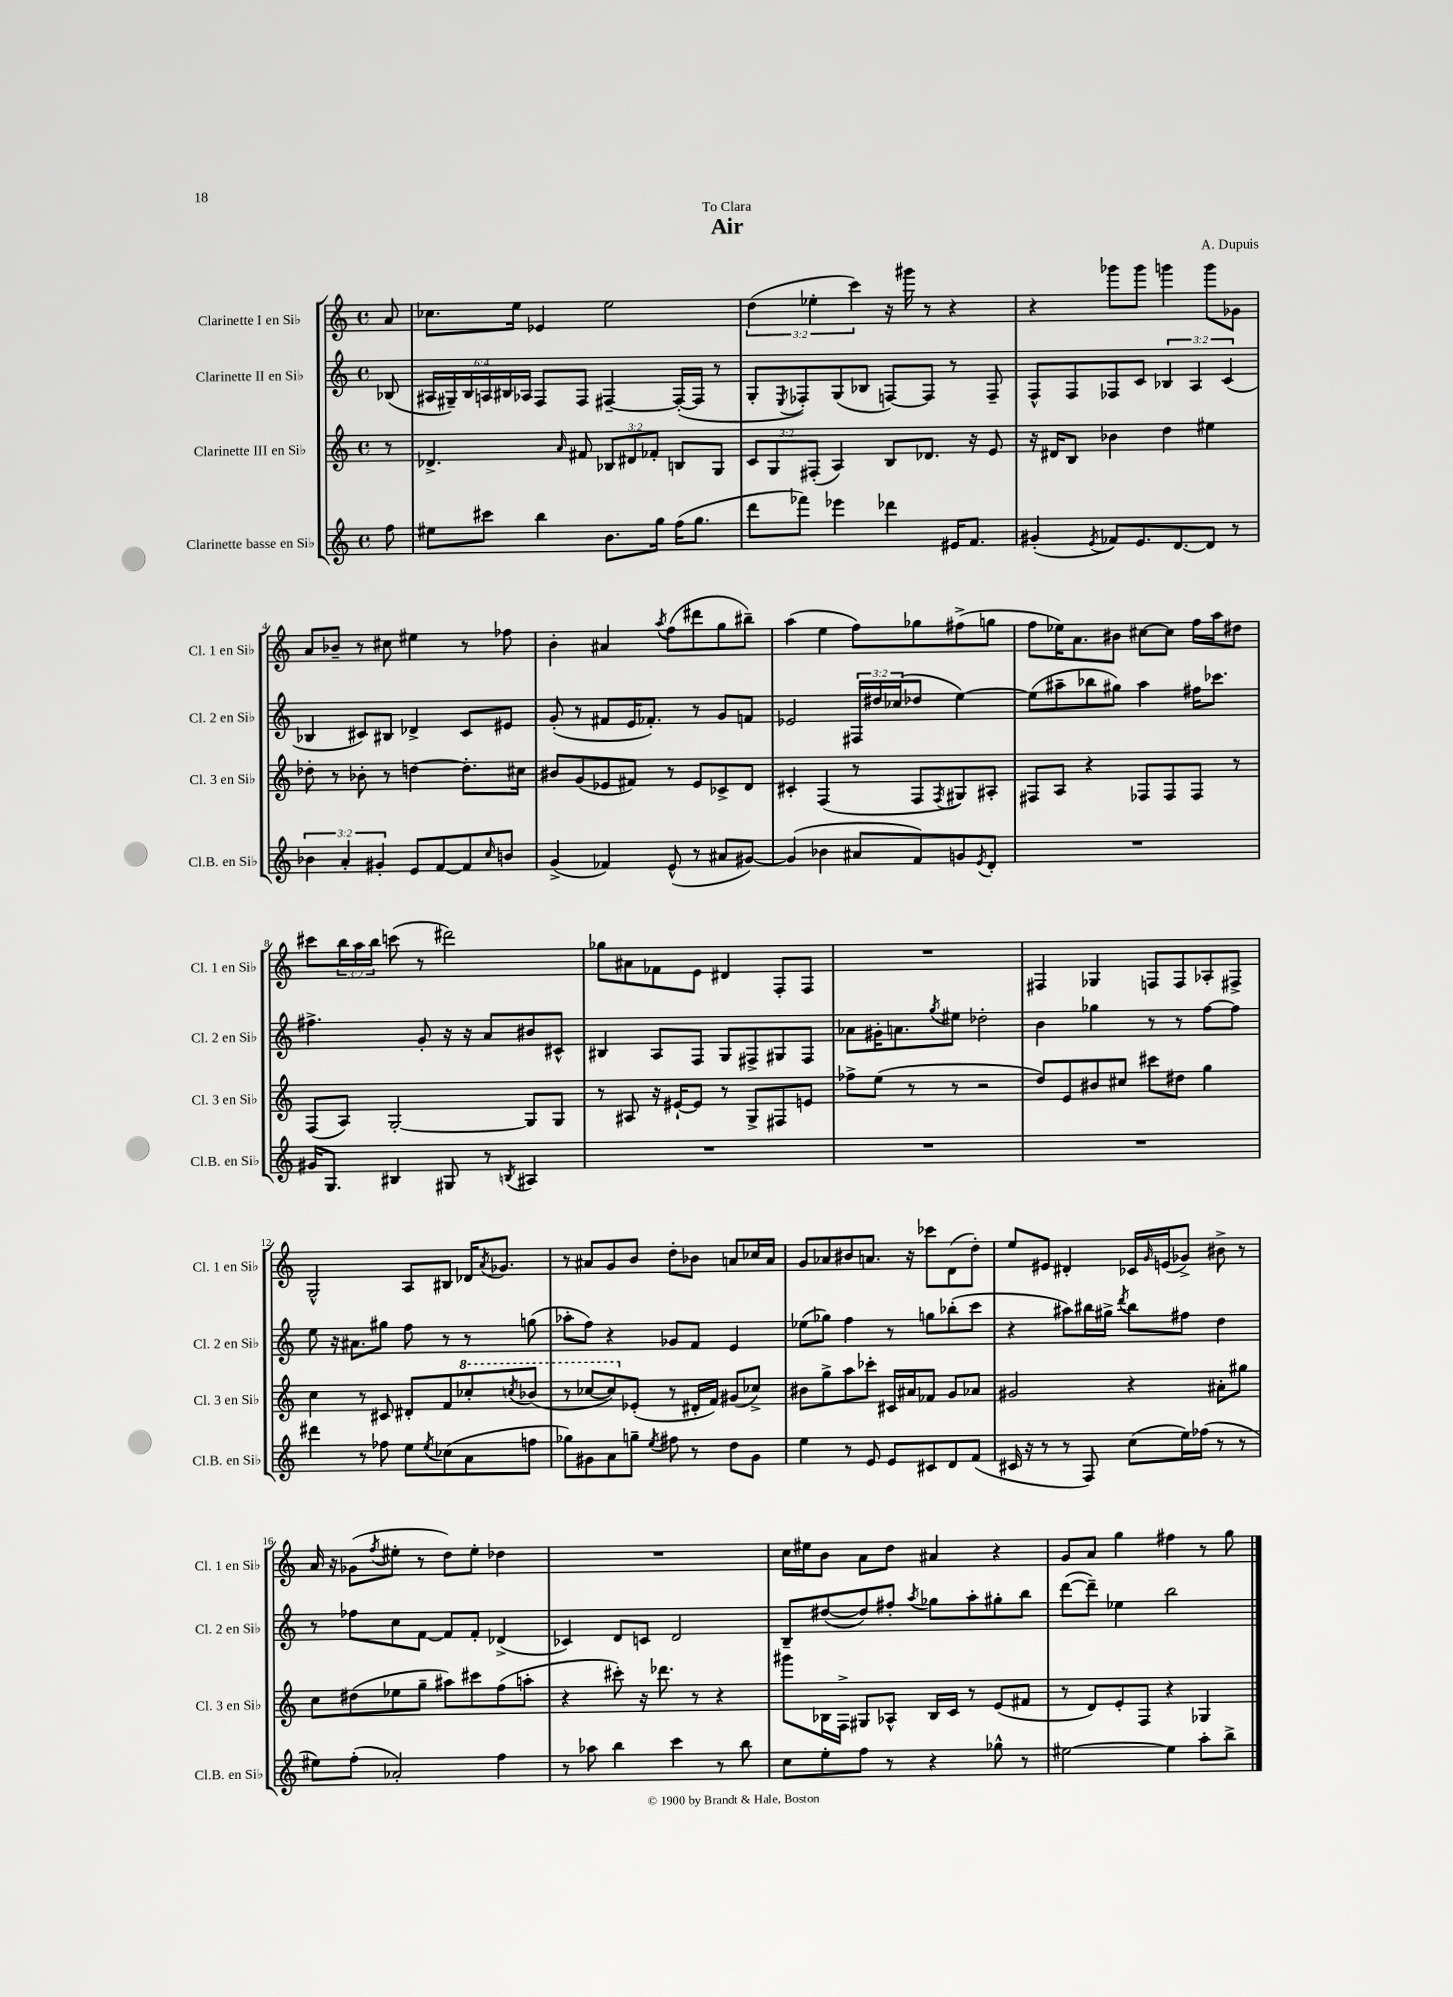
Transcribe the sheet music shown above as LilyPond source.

\header { title = "Air" composer = "A. Dupuis" dedication = "To Clara" }
<<
\new StaffGroup <<
\new Staff = "s0" \with { instrumentName = "Clarinette I en Sib" shortInstrumentName = "Cl. 1 en Sib" } {
    \clef treble \key c \major \defaultTimeSignature \time 4/4 \override Staff.TupletNumber.text = #tuplet-number::calc-fraction-text \partial 8
    a'8 |
    ces''8. e''16 ees'4 e''2 |
    \tuplet 3/2 { d''4( ees''4-. c'''4) } r16 gis'''16 r8 r4 |
    r4 ges'''8 ges'''8 g'''4 g'''8 ges'8 |
    a'8 bes'8-- r8 cis''8 eis''4 r8 fes''8 |
    b'4-. ais'4 \acciaccatura { a''8 } f''8( dis'''8 g''8 bis''8--) |
    a''4( e''4 f''8) ges''8 fis''8->( g''8 |
    f''8 ees''16) a'8. bis'8 cis''8~ cis''8 f''16 a''16 dis''8 |
    cis'''8 \tuplet 3/2 { b''16 a''16 b''16 } c'''8( r8 dis'''2) |
    ges''8 ais'8 fes'8 e'8 dis'4 f8-. f8 |
    R1 |
    fis4 ges4 f8 f8 aes8-. fis8-> |
    g2-^ a8 bis8 des'16 \acciaccatura { a'8 } ges'8. |
    r8 ais'8 g'8 b'8 d''8-. bes'8 a'8 ces''16 a'16 |
    g'8 aes'8 bis'8 a'8. r16 ces'''8 d'8( d''8-.) |
    e''8 eis'8 dis'4-. ces'16 \grace { g'16 } e'16( ges'8->) bis'8-> r8 |
    a'16 r16 ges'8( \acciaccatura { f''8 } eis''8-. r8 d''8) eis''8-. des''4 |
    R1 |
    c''16 eis''16 b'8 a'8 d''8 ais'4 r4 |
    g'8 a'8 g''4 fis''4 r8 g''8 \bar "|." |
}
\new Staff = "s1" \with { instrumentName = "Clarinette II en Sib" shortInstrumentName = "Cl. 2 en Sib" } {
    \clef treble \key c \major \defaultTimeSignature \time 4/4 \override Staff.TupletNumber.text = #tuplet-number::calc-fraction-text \partial 8
    bes8( |
    \tuplet 6/4 { ais16 gis16--) b16 a16 bis16 aes16 } f8 f8 fis4~-- fis16~-.( fis16 r8 |
    g8-. \acciaccatura { e8 } fes8-.) g8( bes8 f8~) f8 r8 f8-- |
    f8-^ f8 fes8 c'8 \tuplet 3/2 { bes4 a4 c'4( } |
    bes4 cis'8) bis8 des'4-> cis'8 eis'8 |
    g'8-.( r8 fis'8 e'16 fes'8.-.) r8 g'8 f'8 |
    ees'2 \tuplet 3/2 { fis16 dis''16 ces''16( } des''8 e''4~) |
    e''8( ais''8-- bes''8 gis''8) ais''4 fis''16 ces'''8. |
    fis''4.-> g'8-. r16 r16 a'8 bis'8 cis'8-^ |
    bis4 a8 f8 g8 fis8-> gis8 fis8 |
    aes'8 gis'16-. a'8. \acciaccatura { g''8 } eis''8 des''2-. |
    b'4 ges''4 r8 r8 f''8~ f''8 |
    e''8 r16 ais'8. gis''8 f''8 r8 r8 g''8( |
    aes''8-. f''8) r4 ges'8 f'8 e'4 |
    ees''8( ges''8) f''4 r8 g''8 bes''8-.( c'''8 |
    r4 ais''8) bis''16 gis''16-> \acciaccatura { d'''8 } bis''8 fis''8 d''4 |
    r8 fes''8 c''8 f'8~ f'8 f'8-. des'4->( |
    ces'4) d'8 c'8 d'2 |
    b8-- dis''8~( dis''8) fis''8-. \acciaccatura { a''8 } ges''8 a''8-. gis''8-. b''8 |
    d'''8~( d'''8--) ees''4 b''2 \bar "|." |
}
\new Staff = "s2" \with { instrumentName = "Clarinette III en Sib" shortInstrumentName = "Cl. 3 en Sib" } {
    \clef treble \key c \major \defaultTimeSignature \time 4/4 \override Staff.TupletNumber.text = #tuplet-number::calc-fraction-text \partial 8
    r8 |
    des'4.-> \grace { a'16 } fis'8 \tuplet 3/2 { bes8 dis'8 fes'8-. } b8 g8 |
    \tuplet 3/2 { c'8 g8 fis8-.( } a4) b8 des'8. r16 e'8 |
    r16 dis'16 b8 bes'4 d''4 eis''4 |
    des''8-. r8 bes'8-. r8 d''4~ d''8.-. cis''16 |
    bis'8 g'8( ees'8 fis'8) r8 ees'8 ces'8-> d'8 |
    cis'4-. f4( r8 f8 \acciaccatura { f8 } gis8) ais8-. |
    fis8 a8 r4 fes8 fes8 fes8 r8 |
    f8( a8) g2~-. g8 g8 |
    r8 ais8 r16 eis'16~-! eis'8 r8 g8-> fis8 e'8 |
    fes''8-> e''8( r8 r8 r2 |
    d''8) e'8 bis'8 cis''8 cis'''8 dis''8 g''4 |
    c''4 r8 cis'8 dis'8-. f'8 \ottava #1 ces'''8-. \acciaccatura { c'''8 } bes''8( |
    r8 ces'''8~ ces'''8) \ottava #0 ees'8-.( r8 dis'16-. f'16) gis'8( ces''8->) |
    bis'8 g''8-> a''8 ces'''8-. cis'16 ais'16 fes'8 g'8 aes'8 |
    gis'2 r4 ais'8-. gis''8 |
    c''8 dis''8( ees''8 g''8-- ais''8) cis'''8 f''8( a''8-. |
    r4 cis'''8-.) r16 des'''8. r8 r4 |
    gis'''8 bes16 f16-> gis8 aes8-^ bes16 c'16 r8 e'8( fis'8 |
    r8 d'8) e'8-. f8 r4 ges4 \bar "|." |
}
\new Staff = "s3" \with { instrumentName = "Clarinette basse en Sib" shortInstrumentName = "Cl.B. en Sib" } {
    \clef treble \key c \major \defaultTimeSignature \time 4/4 \override Staff.TupletNumber.text = #tuplet-number::calc-fraction-text \partial 8
    f''8 |
    eis''8 cis'''8 b''4 b'8. g''16 f''16( g''8. |
    d'''8 fes'''8) ees'''4 des'''4 eis'16 f'8. |
    gis'4-.( \acciaccatura { e'8 } fes'8) e'8. d'8.~ d'8 r8 |
    \tuplet 3/2 { bes'4 a'4-. gis'4-. } e'8 f'8~ f'8 \grace { c''16 } b'8 |
    g'4->( fes'4) e'8-^( r8 ais'8 gis'8~) |
    gis'4( bes'4 ais'8 f'8) g'8 \acciaccatura { e'8 } d'8-. |
    R1 |
    gis'16 g8. bis4 gis8 r8 \acciaccatura { b8 } ais4 |
    R1 |
    R1 |
    R1 |
    dis'''4 r8 fes''8 e''8 \acciaccatura { e''8 } ces''8( a'8 f''8 |
    ges''8) gis'8 a'8 g''8-- \acciaccatura { e''8 } fis''8 r8 d''8 gis'8 |
    e''4 r8 e'8 e'8 cis'8 d'8 f'8( |
    cis'16 r16 r8 r8 f8) c''8( e''16) fes''16( r8 r8 |
    eis''8) f''8-.( aes'2-.) f''4 |
    r8 aes''8 b''4 c'''4 r8 b''8 |
    c''8 e''8-. f''8 r8 r4 ges''8-^ r8 |
    eis''2~ eis''4 a''8-. b''8-> \bar "|." |
}
>>
>>
